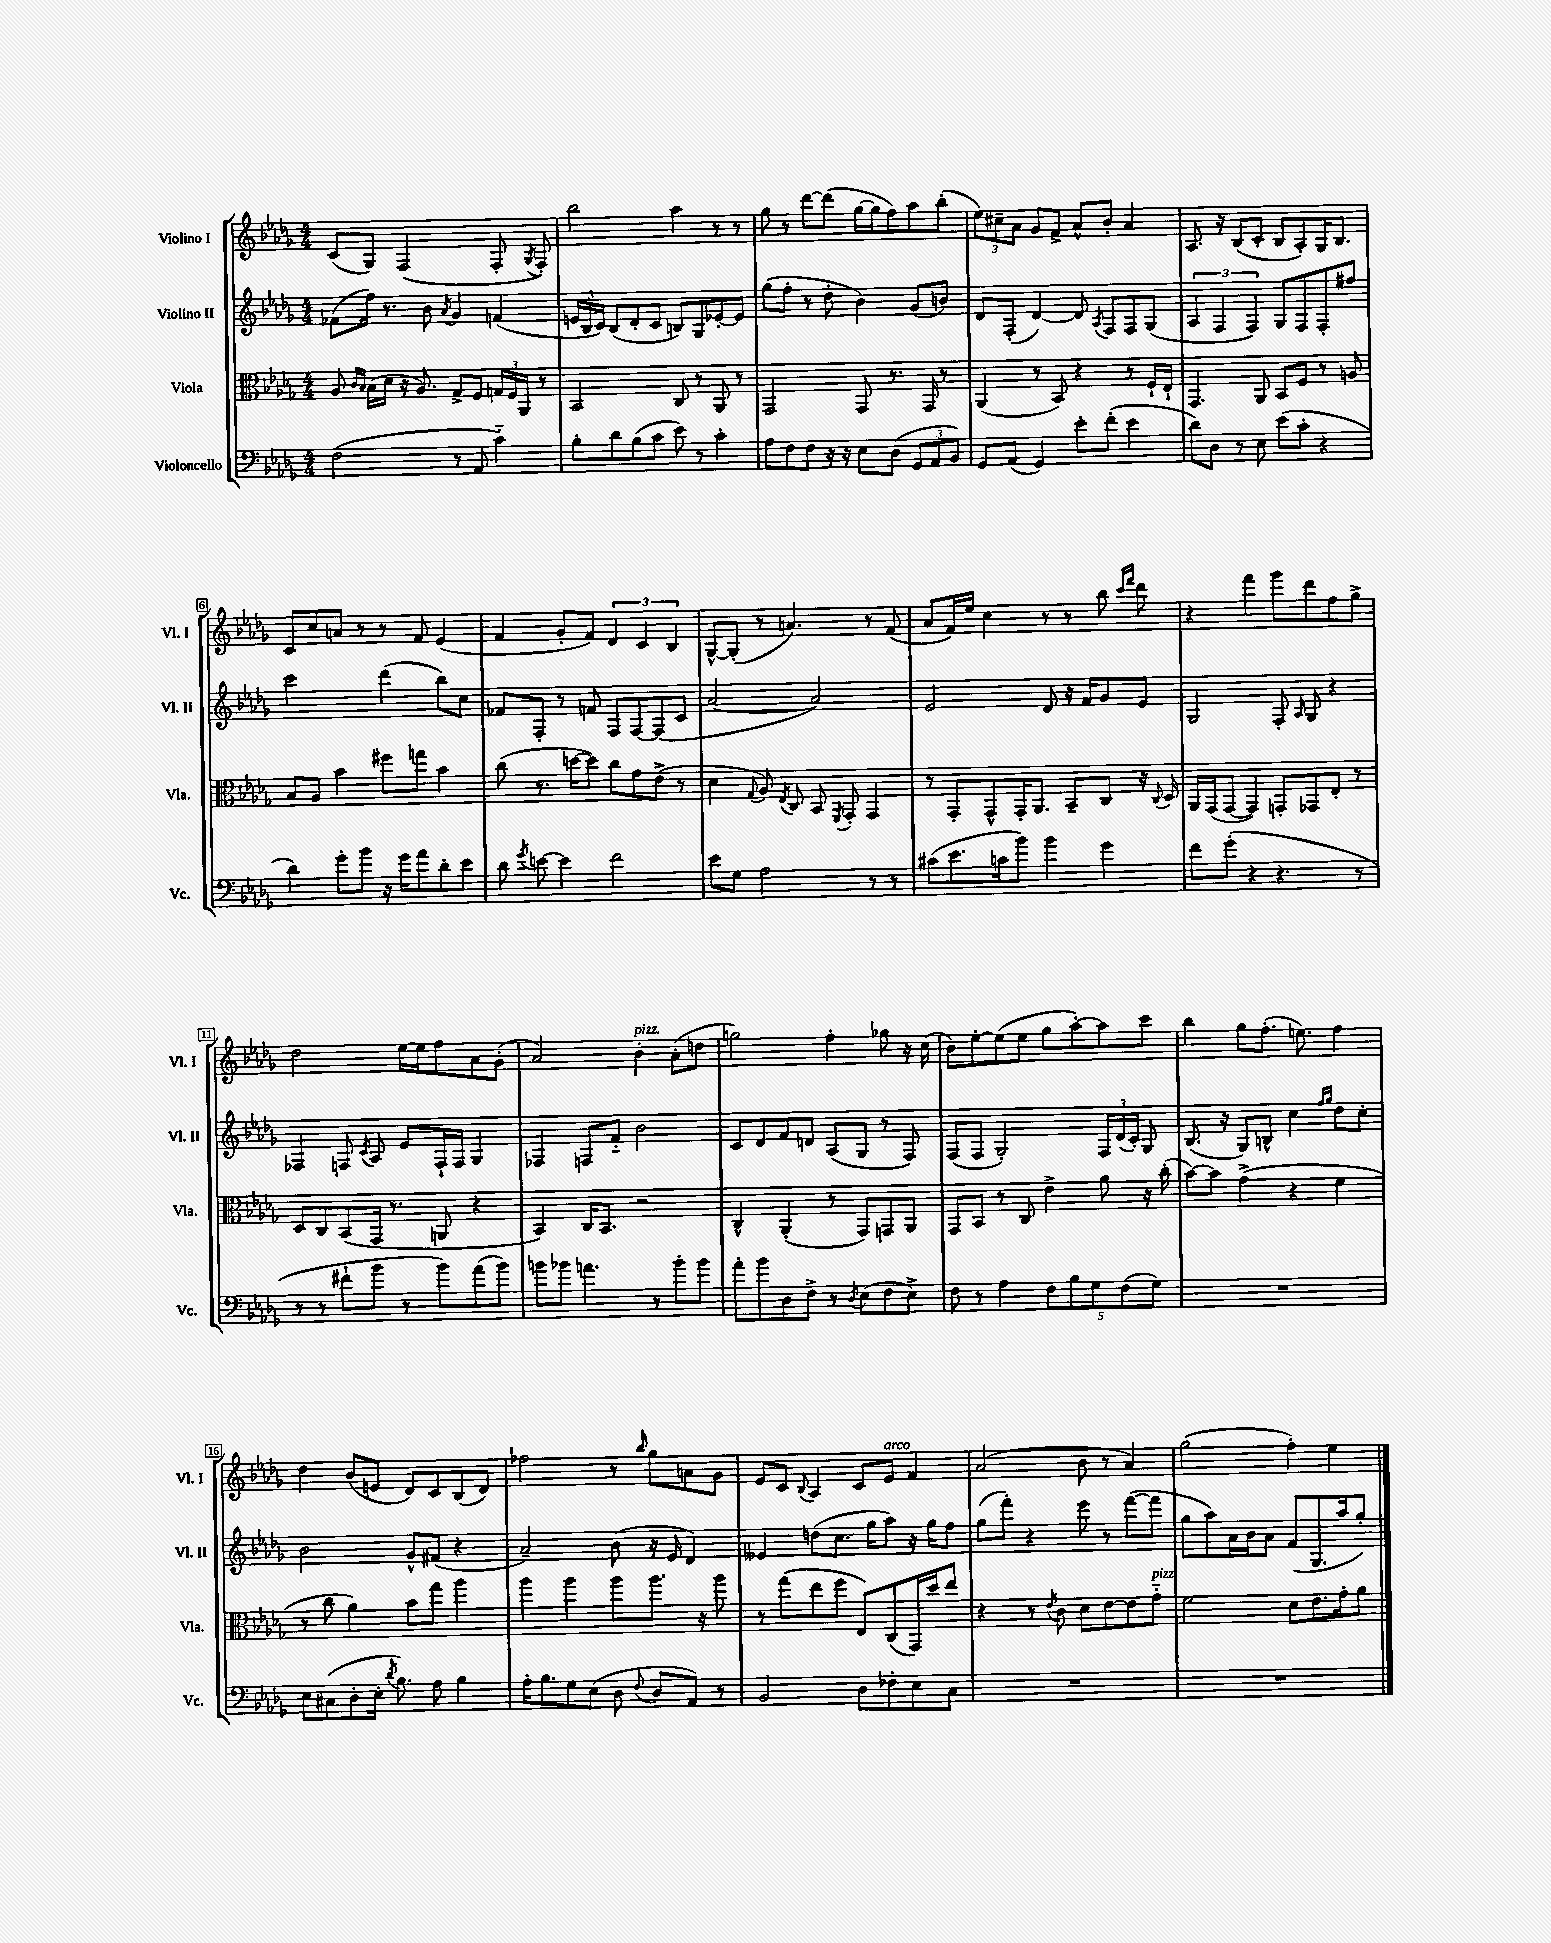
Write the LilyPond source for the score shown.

<<
\new StaffGroup <<
\new Staff = "s0" \with { instrumentName = "Violino I" shortInstrumentName = "Vl. I" } {
    \clef treble \key des \major \numericTimeSignature \time 4/4
    \autoBeamOff c'8[( ges8]) f2( f8-. \acciaccatura { ges8 } f8-.) |
    bes''2 aes''4 r8 r8 |
    ges''8 r8 des'''8[~ des'''8]( ges''16[~ ges''16 f''8) aes''8 bes''8]-.( |
    \tuplet 3/2 { ees''8[) cis''8-- aes'8] } ges'8[ f'8]-> aes'8[-^ bes'8]-. aes'4 |
    aes8. r16 bes8[( c'8]-. bes8[ aes8-.) ges16 bes8.] |
    c'8[ c''8 a'8] r8 r8 f'8 ees'4( |
    f'4 ges'8[-. f'8]) \tuplet 3/2 { des'4 c'4 bes4 } |
    ges8[~-^ ges8]-.( r8 a'4.) r8 f'8( |
    aes'8[ f'16) ees''16] c''4 r8 r8 bes''8 \grace { c'''16[ f'''16] } des'''8 |
    r4 f'''4 ges'''8[ des'''8 f''8 ges''8]-> |
    des''2 ees''16[~ ees''16 f''8 aes'8 ges'8]-.( |
    aes'2) bes'4-.^\markup { \italic "pizz." } aes'8[-.( d''8] |
    g''2) f''4-. ges''8 r16 c''16( |
    bes'8[) ees''8~-. ees''8( ees''8] ges''8[ aes''8~-.) aes''8 c'''8] |
    bes''4 ges''8[ f''8.]-.( e''8.) f''4 |
    des''4 bes'8[( e'8] des'8[) c'8 bes8( des'8]) |
    fes''2 r8 \grace { bes''16 } ges''8[ a'8 ges'8] |
    ees'8[ c'8] \appoggiatura { bes8 } aes4 c'8[ ees'8]^\markup { \italic "arco" } f'4 |
    aes'2( bes'8 r8 aes'4) |
    ges''2( f''4-.) ees''4 \bar "|." |
}
\new Staff = "s1" \with { instrumentName = "Violino II" shortInstrumentName = "Vl. II" } {
    \clef treble \key des \major \numericTimeSignature \time 4/4
    \autoBeamOff fes'8[( f''16]) r8. bes'8 \acciaccatura { aes'8 } ges'4 f'4( |
    \tuplet 3/2 { e'16[ bes16 c'16]) } bes8[( des'8-. c'8] b8[) ges8 ees'8~-. ees'8] |
    ges''8[( f''8]-. r8 des''8-. bes'4) ges'8[( b'8]) |
    des'8[ f8]-.( des'4~) des'8 \acciaccatura { aes8 } f8[ f8 ges8]( |
    \tuplet 3/2 { aes4 f4 f4) } ges8[ f8 f8-. fis''8] |
    c'''2 des'''4( bes''8[) c''8] |
    fes'8[ f8]-. r8 f'8 f8[ f8~ f8( c'8] |
    aes'2~ aes'2) |
    ees'2 des'8 r16 f'16[ ges'8 ees'8] |
    ges2 f8-. \grace { aes16 } ges8 r4 |
    fes4 f8 \acciaccatura { c'8 } aes8 ees'8[ f16-! f16] ges4 |
    fes4 f8[ f'8]-_ bes'2 |
    c'8[ des'8 f'8 d'8] aes8[( ges8] r8 f8) |
    f8[( f8] ges2-.) \tuplet 3/2 { f16[ des'16( c'16]-.) } ges8 |
    bes8.( r16 ges8[) b8]-^ c''4 \grace { f''16[ ges''16] } des''8[ c''8]-. |
    bes'2 ges'8[-^ fis'8]( r4 |
    aes'2--) bes'8( r16 ees'16 des'4) |
    eeses'4 d''8[( c''8.] ges''16[ aes''8]) r16 ges''16[ f''8] |
    ges''8[( f'''8]-.) r4 ees'''8 r8 f'''8[~( f'''8] |
    ges''8[ aes''8) aes'16 bes'16 aes'8] f'8[( ges8. aes''16 ges''8]-.) \bar "|." |
}
\new Staff = "s2" \with { instrumentName = "Viola" shortInstrumentName = "Vla." } {
    \clef alto \key des \major \numericTimeSignature \time 4/4
    \autoBeamOff aes8 \grace { c'16[ bes16] } bes16[( des'16] r16 aes8.) ges8[-> f8] \tuplet 3/2 { g16[ f16 aes,16] } r8 |
    bes,2 c8 r8 aes,8 r8 |
    ges,2 ges,8 r8. ges,16 r8 |
    aes,4( r8 bes,8) r4 r8 f16[-! ees16]-! |
    ges,4. aes,8 bes,8[ f8] r8 a8 |
    bes8[ aes8] bes'4 fis''8[ g''8] bes'4 |
    c''8( r8. d''16[~ d''8]) c''8[ ges'8 ees'8]->( r8 |
    des'4 \appoggiatura { ges8 } aes8) \acciaccatura { ees8 } c8 bes,8 \acciaccatura { f,8 } ges,8-. ges,4 |
    r8 ges,8[-. ges,8-^ ges,16-. aes,8.] bes,8[-- c8] r16 \appoggiatura { c8 } des16 |
    aes,16[ ges,16( ges,8]~ ges,4) g,8[-. ges,8 ees8]-. r8 |
    des8[ c8 bes,8( ges,16] r8. a,8 r4 |
    bes,4) c16[ bes,8.] r2 |
    c4-^ aes,4-.( r8 ges,8[) g,8 aes,8] |
    ges,8[ bes,8] r8 c8 ees'4-> aes'8 r16 c''16-.( |
    bes'8[~) bes'8] ges'4->( r4 f'4 |
    r8 c''8 aes'4) bes'8[ ges''8] aes''4 |
    aes''4 aes''4 aes''8[ aes''8.] r16 aes''8 |
    r8 ges''8[( ees''8 f''8] ees8[) c8( ges,16) des''16 ees''8] |
    r4 r8 \acciaccatura { ees'8 } c'8 des'8[ ees'8~ ees'8 ges'8]-_^\markup { \italic "pizz." } |
    f'2 des'8[ ees'8. ges'16-. aes'8] \bar "|." |
}
\new Staff = "s3" \with { instrumentName = "Violoncello" shortInstrumentName = "Vc." } {
    \clef bass \key des \major \numericTimeSignature \time 4/4
    \autoBeamOff f2( r8 aes,8 c'4-_) |
    bes8[-. des'8 bes8( c'8] ees'8) r8 c'4-. |
    aes8[ f8 f8] r16 r16 ees8[ des8]( \tuplet 3/2 { ges,8[ aes,8 bes,8]) } |
    ges,8[ aes,8]( ges,4) ees'8[-. f'8]-.( ees'4 |
    des'8[) des8] r8 ees8 ees'8[( c'8]-. r4 |
    des'4) ges'8[-. bes'8] r16 ges'16[ aes'8 des'8-. ees'8] |
    des'8 \acciaccatura { ges'8 } e'8~ e'4 f'2 |
    ees'8[ ges8] aes2 r8 r8 |
    cis'8[( ees'8. c'16 bes'8]) bes'4 ges'4 |
    f'8[ ges'8]-.( r4 r4. r8 |
    r8 r8 fis'8[-! bes'8] r8 bes'8[) aes'8( bes'8]) |
    b'8[ bes'8] a'4. r8 bes'8[-. bes'8] |
    aes'8[-. bes'8 des8 f8]-> r8 \acciaccatura { des8 } ees8[( f8 ees8]->) |
    f8 r8 aes4 \tuplet 5/4 { f8[ bes8 ges8 f8( ges8]) } |
    R1 |
    ees8[ cis8( des8-. ees16]-. \acciaccatura { des'8 } bes8.) aes8 bes4 |
    aes16[-. bes8. ges8 ees8]( des8 \appoggiatura { f8 } des8[ aes,8]) r8 |
    bes,2 des8[ fes8-. ees8 c8] |
    R1 |
    R1 \bar "|." |
}
>>
>>
\layout { \context { \Score \override BarNumber.stencil = #(make-stencil-boxer 0.1 0.3 ly:text-interface::print) } }
